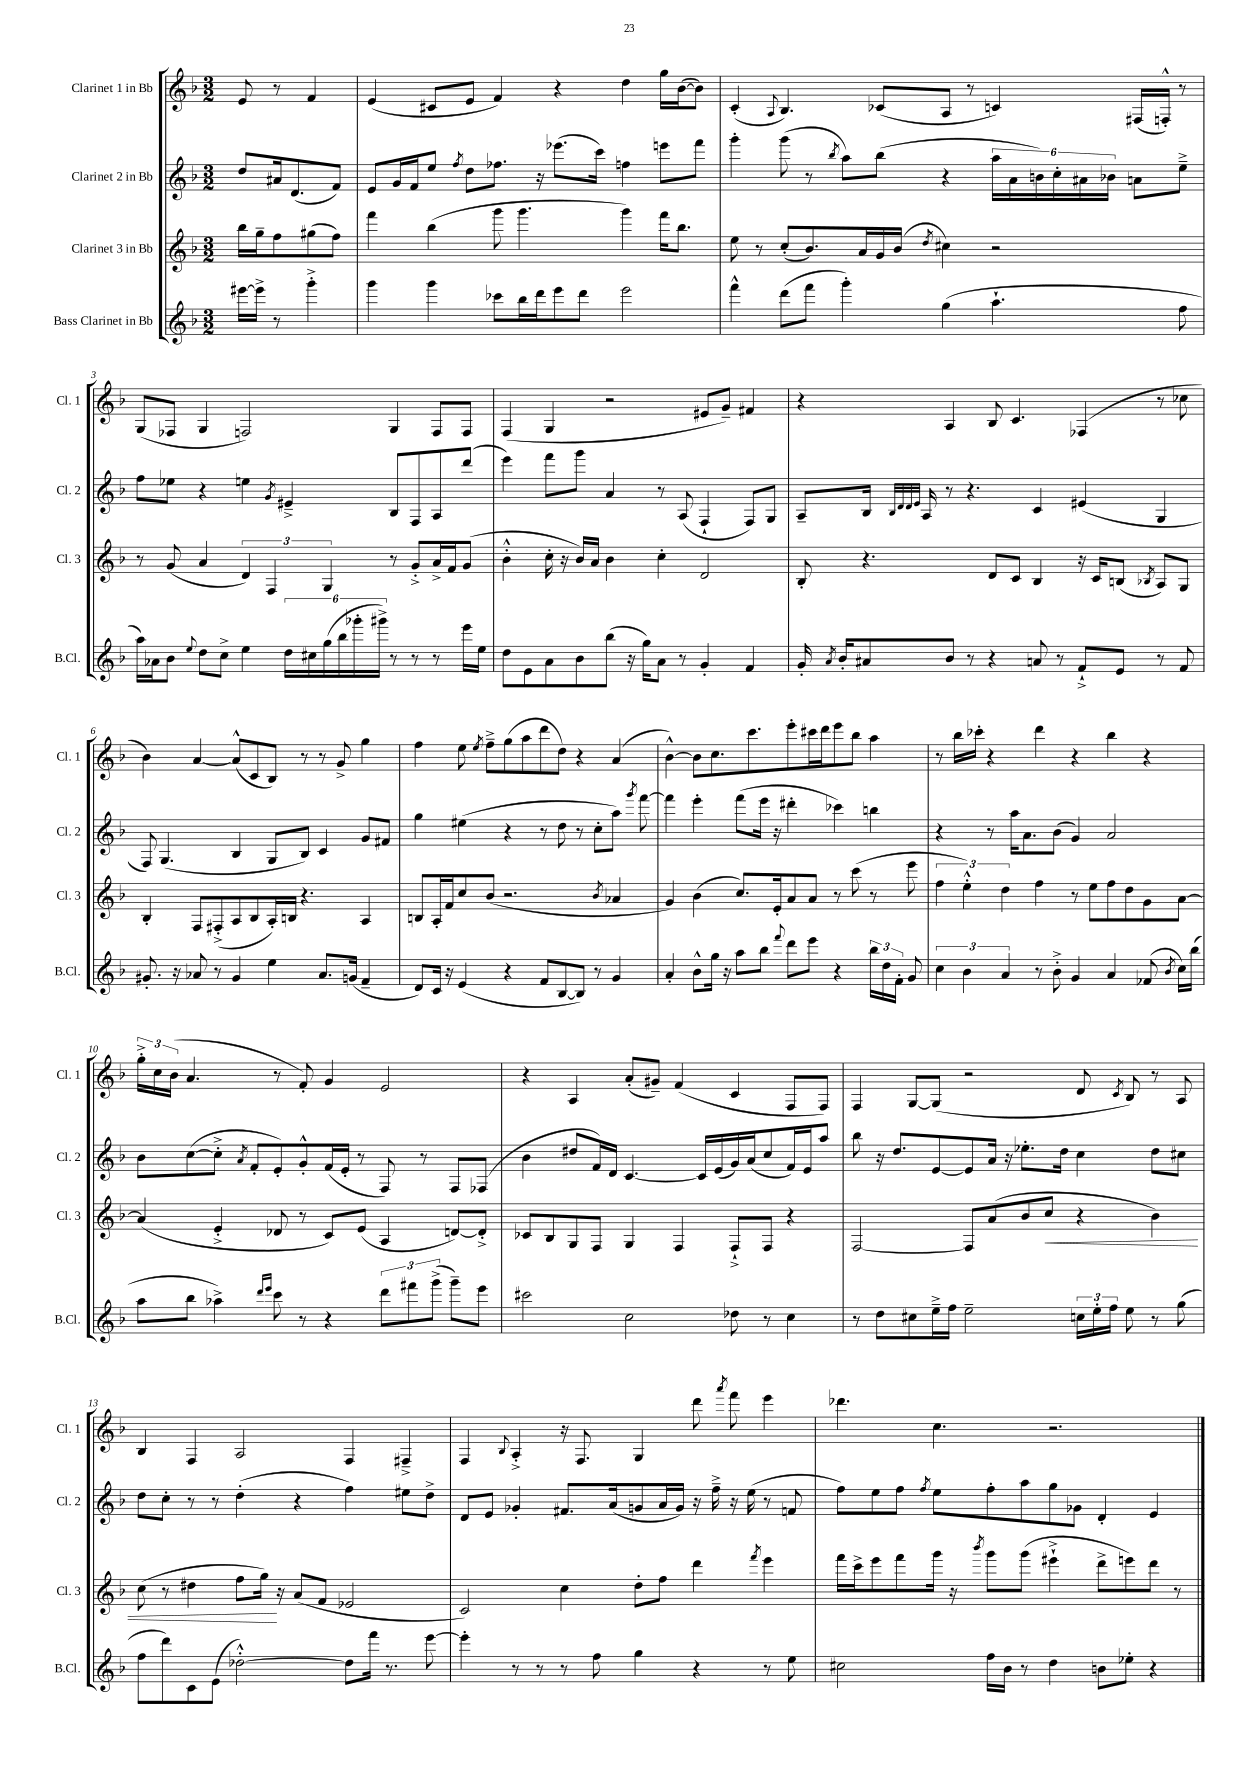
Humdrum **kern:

**kern	**kern	**kern	**kern
*staff4	*staff3	*staff2	*staff1
*clefG2	*clefG2	*clefG2	*clefG2
*k[b-]	*k[b-]	*k[b-]	*k[b-]
*M3/2	*M3/2	*M3/2	*M3/2
[16eee#	16bb-	8dd	8e
16eee#^]	16gg~	.	.
8r	8ff	16a#	8r
.	.	(8.d	.
4ggg'^	(8gg#	.	4f
.	8ff)	8f)	.
=	=	=	=
4ggg	4fff	8e	(4e
.	.	16g	.
.	.	16f	.
4ggg	(4bb-	8ee	8c#
.	.	8qff	.
.	.	8dd	8e
8ccc-	8ggg	8.ff-	4f)
16bb-	4.ggg	.	.
16ddd	.	16r	.
8eee	.	(8.eee-	4r
8ddd	.	.	.
.	.	16ccc)	.
2eee	4ggg)	4ff	4dd
.	16fff	8eee	16gg
.	8.bb-	.	([16b-
.	.	8fff	8b-])
=	=	=	=
4fff^^	8ee	4ggg'	(4c'
.	8r	.	.
.	.	.	8qqA
(8ddd	(8cc'	(8ggg	4.B-)
8fff	8.b-)	8r	.
.	.	8qbb-	.
4ggg')	.	8aa)	.
.	16a	.	.
.	16g	(8bb-	(8c-
.	(16b-	.	.
.	8qdd	.	.
(4gg	4cc#)	4r	8A
.	.	.	8r
4.aa`	2r	24aa	4c)
.	.	24a	.
.	.	24b)	.
.	.	24cc'	.
.	.	24a#	.
.	.	24b-	.
.	.	8a	(16F#
.	.	.	16F'^^)
8ff	.	8ee~^	8r
=	=	=	=
16aa)	8r	8ff	(8G
16a-	.	.	.
8b-	(8g	8ee-	8F-
8qqee	.	.	.
8dd	4a	4r	4G
8cc^	.	.	.
4ee	6d)	4ee	2F)
.	6F	.	.
.	.	8qg	.
24dd	.	4e#~^	.
24cc#	.	.	.
(24gg	6G	.	.
24bb-	.	.	.
24ggg-'	.	.	.
24ggg#^)	.	.	.
8r	8r	8B-	4G
8r	8g'^	8F	.
8r	16a^	8A	8F
.	16f	.	.
16eee	(8g	(8ddd	8F
16ee	.	.	.
=	=	=	=
8dd	4b-'^^	4eee)	(4F
8e	.	.	.
8a	16cc'	8fff	4G
.	16r	.	.
8b-	16b-)	8ggg	.
.	16a	.	.
(8bb-	4b-	4a	2r
16r	.	.	.
16gg)	.	.	.
8a	4cc'	8r	.
8r	.	(8A	.
4g'	2d	4F`	8e#
.	.	.	8g~)
4f	.	8F)	4f#
.	.	8G	.
=	=	=	=
16g'	8B-'	8A~	4r
8qa	.	.	.
16b-'	.	.	.
8a#	4.r	16B-	.
.	.	32qqB-	.
.	.	32qqd	.
.	.	32qqd	.
.	.	32qqe	.
.	.	16A	.
8b-	.	8r	4A
8r	.	4.r	.
4r	8d	.	8B-
.	8c	.	4.c
8a	4B-	4c	.
8r	.	.	.
8f`^	16r	(4e#	(4F-
.	16c	.	.
8e	(8B	.	.
.	8qB-	.	.
8r	8A)	4G	8r
8f	8G	.	8cc-
=	=	=	=
8.g#'	4B-'	8F)	4b-)
.	.	(4.G	.
16r	.	.	.
8a-	8F	.	[4a
8r	(8F#'^	.	.
4g#	8A	4B-	(8a^^]
.	8B-	.	8c
4ee	16A')	8G	8B-)
.	16B	.	.
.	4.r	8B-)	8r
8.a-	.	4c	8r
.	.	.	8g^
(16g	.	.	.
4f~	4A	8g	4gg
.	.	8f#	.
=	=	=	=
8d)	8B	4gg	4ff
16c	16A'	.	.
16r	16f	.	.
(4e	8cc	(4ee#	8ee
.	.	.	8qee
.	(8b-	.	8ff~^
4r	2.r	4r	(8gg
.	.	.	8aa
8f	.	8r	8ddd
[8B-	.	8dd	8dd)
8B-])	.	8r	4r
8r	.	8cc'	.
.	8qb-	.	.
4g	4a-	8aa)	(4a
.	.	8qggg	.
.	.	[8fff	.
=	=	=	=
4a'	4g)	4fff]	[4b-^^)
8b-^^	(4b-	4eee'	8b-]
16gg	.	.	8.cc
16r	.	.	.
8aa	8.cc)	(8fff	.
.	.	.	8.ccc
8bb-	.	16eee	.
.	16e'	16r	.
8qqfff	.	.	.
8ddd	8a	4ddd#'	8eee'
8eee	8a	.	16ccc#
.	.	.	16ddd
4r	8r	4ccc-)	8eee
.	(8ccc	.	8bb-
24bb-	8r	4bb	4aa
24dd	.	.	.
24f'	.	.	.
8g	8eee	.	.
=	=	=	=
6cc	6ff	4r	8r
.	.	.	16bb-
6b-	6ee'^^)	.	.
.	.	.	16ccc-'
.	.	8r	4r
6a	6dd	.	.
.	.	16aa	.
.	.	8.a	.
8r	4ff	.	4ddd
8b-'^	.	(8b-	.
4g	8r	4g)	4r
.	8ee	.	.
4a	8ff	2a	4bb-
.	8dd	.	.
(8f-	8g	.	4r
8qb-	.	.	.
16cc)	[8a	.	.
(16bb-	.	.	.
=	=	=	=
8aa	(4a]	8b-	24gg'^
.	.	.	24cc
.	.	.	(24b-
8bb-	.	([8cc	4.a
4aa-^)	4e'^	8cc'^]	.
.	.	8qa	.
.	.	8f'	.
16qqddd	.	.	.
16qqeee	.	.	.
8ccc	8d-	8e')	8r
8r	8r	8g'^^	8f')
4r	8c)	(16f	4g
.	.	16e'	.
.	(8e	8r	.
12ddd	4A	8F)	2e
12fff#	.	.	.
.	.	8r	.
(12ggg^	.	.	.
8ggg~)	[8d)	8F	.
8eee	8d'^]	(8F-	.
=	=	=	=
2ccc#	8c-	4b-	4r
.	8B-	.	.
.	8G	8dd#	4A
.	8F	16f)	.
.	.	16d	.
2cc	4G	[4.c	(8a'
.	.	.	8g#~)
.	4F	.	(4f
.	.	16c]	.
.	.	(16e	.
8dd-	8F`^	16g)	4c
.	.	(16a	.
8r	8F	8cc	.
4cc	4r	16f)	8F
.	.	16e	.
.	.	8aa	8F)
=	=	=	=
8r	[2F	8bb-	4F
8dd	.	16r	.
.	.	8.dd	.
8cc#	.	.	[8G
16ee~^	.	[8e	(8G]
16ff	.	.	.
2ee~	8F]	8e]	2r
.	(8a	16a	.
.	.	16r	.
.	8b-	8.ee-'	.
.	8cc	.	.
.	.	16dd	.
24cc	4r	4cc	8d
24ee'	.	.	.
24ff	.	.	.
.	.	.	8qc
8ee	.	.	8B-)
8r	4b-)	8dd	8r
(8gg	.	8cc#	8A
=	=	=	=
8ff	(8cc	8dd	4B-
8ddd)	8r	8cc'	.
8c	4dd#	8r	4F
(8e	.	8r	.
[2dd-'^^)	8ff	(4dd'	2A
.	16gg)	.	.
.	16r	.	.
.	(8a	4r	.
.	8f	.	.
8dd-]	2e-	4ff)	4F
16fff	.	.	.
8.r	.	.	.
.	.	8ee#	4F#~^
[8eee	.	8dd^	.
=	=	=	=
4eee']	2c)	8d	4F
.	.	8e	.
.	.	.	8qqB-
8r	.	4g-'	4A'^
8r	.	.	.
8r	4cc	8.f#	16r
.	.	.	8.F
8ff	.	.	.
.	.	(16a	.
4gg	8dd'	8g	4G
.	8ff	16a	.
.	.	16g)	.
4r	4ddd	16r	8ddd
.	.	16ff~^	.
.	.	.	8qaaa
.	.	16r	8fff
.	.	(16ee	.
.	8qfff	.	.
8r	4eee	8r	4eee
8ee	.	8f	.
=	=	=	=
2cc#	16fff	8ff)	4.ddd-
.	16ccc^	.	.
.	8eee	8ee	.
.	8fff	8ff	.
.	.	8qff	.
.	16ggg	8ee	4.cc
.	16r	.	.
.	8qbbb-	.	.
16ff	8ggg	8ff'	.
16b-	.	.	.
8r	(8ggg	8aa	.
4dd	4eee#`^	8gg	2.r
.	.	8g-	.
8b	8ddd^	4d'	.
8ee-'	8eee)	.	.
4r	8ddd	4e	.
.	8r	.	.
==	==	==	==
*-	*-	*-	*-
